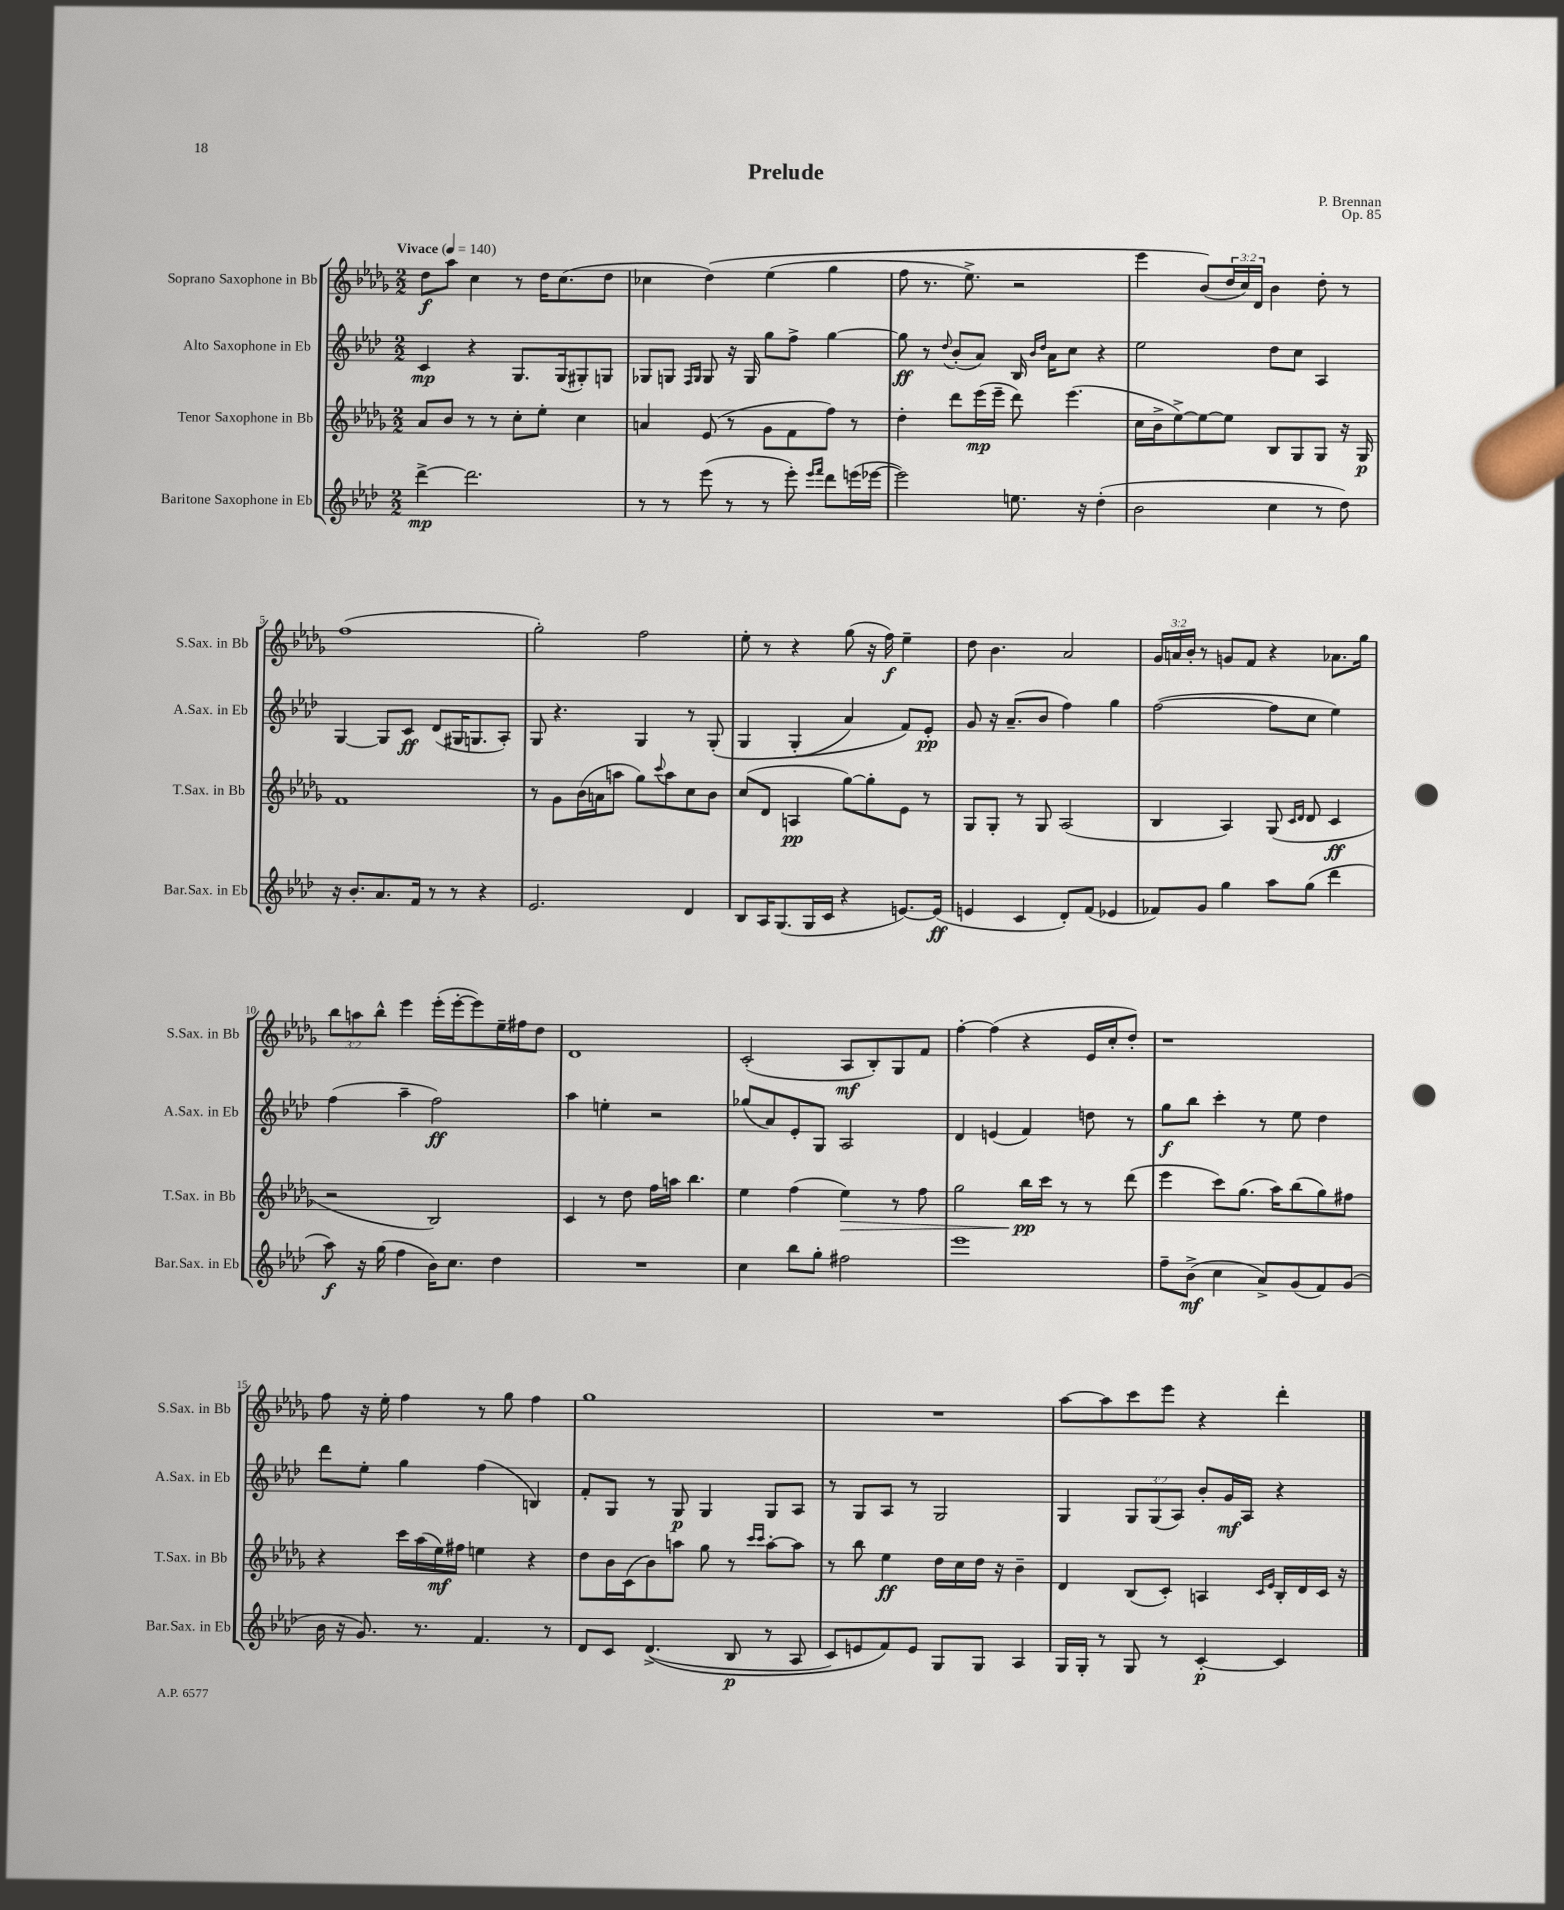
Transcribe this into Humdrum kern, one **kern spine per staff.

**kern	**kern	**kern	**kern
*staff4	*staff3	*staff2	*staff1
*clefG2	*clefG2	*clefG2	*clefG2
*k[b-e-a-d-]	*k[b-e-a-d-g-]	*k[b-e-a-d-]	*k[b-e-a-d-g-]
*M2/2	*M2/2	*M2/2	*M2/2
*MM140	*MM140	*MM140	*MM140
[4ddd-^	8a-	4c	8dd-
.	8b-	.	8aa-
2.ddd-]	8r	4r	4cc
.	8r	.	.
.	8cc'	8.G	8r
.	8ee-'	.	16dd-
.	.	(16G	(8.cc
.	4cc	8G#')	.
.	.	8G	8dd-
=	=	=	=
8r	4a	8G-	4cc-
8r	.	8G	.
.	.	16qqF	.
.	.	16qqG	.
(8eee-	(8e-	8G	&(4dd-)
8r	8r	16r	.
.	.	16G	.
8r	8g-	8gg	(4ee-
8eee-')	8f	8ff^	.
16qqeee-	.	.	.
16qqfff	.	.	.
8ddd-	8ff)	[4gg	4gg-
(16eee	8r	.	.
[16eee-	.	.	.
=	=	=	=
2eee-])	4dd-'	8gg]	8ff
.	.	8r	8.r
.	.	8qqdd-	.
.	8ddd-	(8b-'	.
.	.	.	8.ee-^)
.	(16eee-	8a-)	.
.	16eee-~	.	.
8.ee	8ddd-)	16B-	2r
.	.	16qqb-	.
.	.	16qqdd-	.
.	.	16a-	.
.	(4.eee-	8cc	.
16r	.	.	.
(4dd-'	.	4r	.
=	=	=	=
2b-	16cc	2ee-	4eee-
.	16b-^	.	.
.	[8ee-^)	.	.
.	8ee-_	.	(8b-&)
.	8ee-]	.	24dd-
.	.	.	24cc)
.	.	.	24d-
4cc	8B-	8dd-	4b-
.	8G-	8cc	.
8r	8G-	4A-	8dd-'
8dd-)	16r	.	8r
.	16G-	.	.
=	=	=	=
16r	1f	[4G	(1ff
8.b-'	.	.	.
8.a-	.	8G]	.
.	.	8c	.
16f	.	.	.
8r	.	(8d-	.
8r	.	16G#	.
.	.	8.G	.
4r	.	.	.
.	.	8A-')	.
=	=	=	=
2.e-	8r	8G	2gg-')
.	8g-	4.r	.
.	(16b-	.	.
.	16a	.	.
.	8aa	.	.
.	8gg-)	4G	2ff
.	8qqccc	.	.
.	8aa	.	.
4d-	8cc	8r	.
.	8b-	&(8G'	.
=	=	=	=
8B-	(8cc	4G	8ee-'
16A-	8d-	.	8r
(8.G	.	.	.
.	4A	(4G'	4r
16G	.	.	.
16c	.	.	.
4r	[8gg-)	4a-)	(8gg-
.	8gg-']	.	16r
.	.	.	16ff)
[8.e)	8e-	8f&)	4ee-~
.	8r	8e-'	.
(16e]	.	.	.
=	=	=	=
4e	8G-	8g	8dd-
.	8G-'	16r	4.b-
.	.	(8.a-~	.
4c	8r	.	.
.	8G-	8b-	.
8d-')	(2A-	4ff)	2a-
(8f	.	.	.
4e-	.	4gg	.
=	=	=	=
8f-)	4B-	([2ff	24g-
.	.	.	24a
.	.	.	24b-'
8g	.	.	8r
4gg	4A-)	.	8g
.	.	.	8f
8aa-	(8G-	8ff]	4r
.	16qqc	.	.
.	16qqd-	.	.
(8gg	8d-	8cc	.
4ddd-	4c	4ee-)	8.a-
.	.	.	16gg-
=	=	=	=
8aa-)	2r	(4ff	12bb-
.	.	.	12aa
16r	.	.	.
.	.	.	12bb-^^
(16gg	.	.	.
4ff	.	4aa-~	4eee-
16b-)	2B-)	2ff)	(16eee-'
8.cc	.	.	[16eee-'
.	.	.	8eee-])
4dd-	.	.	16ee-~
.	.	.	16ff#
.	.	.	8dd-
=	=	=	=
1r	4c	4aa-	1d-
.	8r	4ee'	.
.	8dd-	.	.
.	16ff	2r	.
.	16aa	.	.
.	4.bb-	.	.
=	=	=	=
4cc	4ee-	(8gg-	(2c'
.	.	8a-)	.
8bb-	(4ff	8e-'	.
8gg'	.	8G	.
2ff#	4ee-)	2A-	8A-
.	.	.	8B-')
.	8r	.	8G-
.	8ff	.	8f
=	=	=	=
1eee-	2gg-	4d-	[4ff'
.	.	(4e	(4ff]
.	16bb-	4f)	4r
.	16ccc	.	.
.	8r	.	.
.	8r	8dd	16e-
.	.	.	16cc'
.	(8ddd-	8r	8dd-')
=	=	=	=
8ff~	4eee-	8gg	1r
(8b-^	.	8bb-	.
4cc	8ccc)	4ccc'	.
.	(8.gg-	.	.
8a-^)	.	8r	.
.	16aa-)	.	.
(8g	(8bb-	8ee-	.
8f)	8gg-)	4dd-	.
(8g	8ff#	.	.
=	=	=	=
16b-	4r	8ddd-	8ff
16r	.	.	.
8.g)	.	8ee-'	16r
.	.	.	16ee-'
.	16ccc	4gg	4ff
8.r	(16aa-	.	.
.	16ee-)	.	.
.	16ff#	.	.
4.f	4ee	(4ff	8r
.	.	.	8gg-
.	4r	4B)	4ff
8r	.	.	.
=	=	=	=
8d-	8dd-	8f'	1gg-
8c	16b-	8G	.
.	(16c	.	.
&((4.d-^	8b-)	8r	.
.	8aa	8G	.
.	8gg-	4G	.
8B-	8r	.	.
.	16qqccc	.	.
.	16qqccc	.	.
8r	[8aa'	8G	.
8A-	8aa]	8A-	.
=	=	=	=
8c)	8r	8r	1r
8e	8bb-	8G	.
8f&)	4ee-	8A-	.
8e	.	8r	.
8G	16dd-	2G	.
.	16cc	.	.
8G	16dd-	.	.
.	16r	.	.
4A-	4b-~	.	.
=	=	=	=
16G	4d-	4G	[8aa-
16G'	.	.	.
8r	.	.	8aa-]
8G	(8B-	12G	8ccc
.	.	(12G	.
8r	8c')	.	8eee-
.	.	12A-)	.
[4c'	4A	8b-'	4r
.	.	16g	.
.	.	16A-	.
.	16qqc	.	.
.	16qqe-	.	.
4c]	16B-'	4r	4ddd-'
.	16d-	.	.
.	16c	.	.
.	16r	.	.
==	==	==	==
*-	*-	*-	*-
